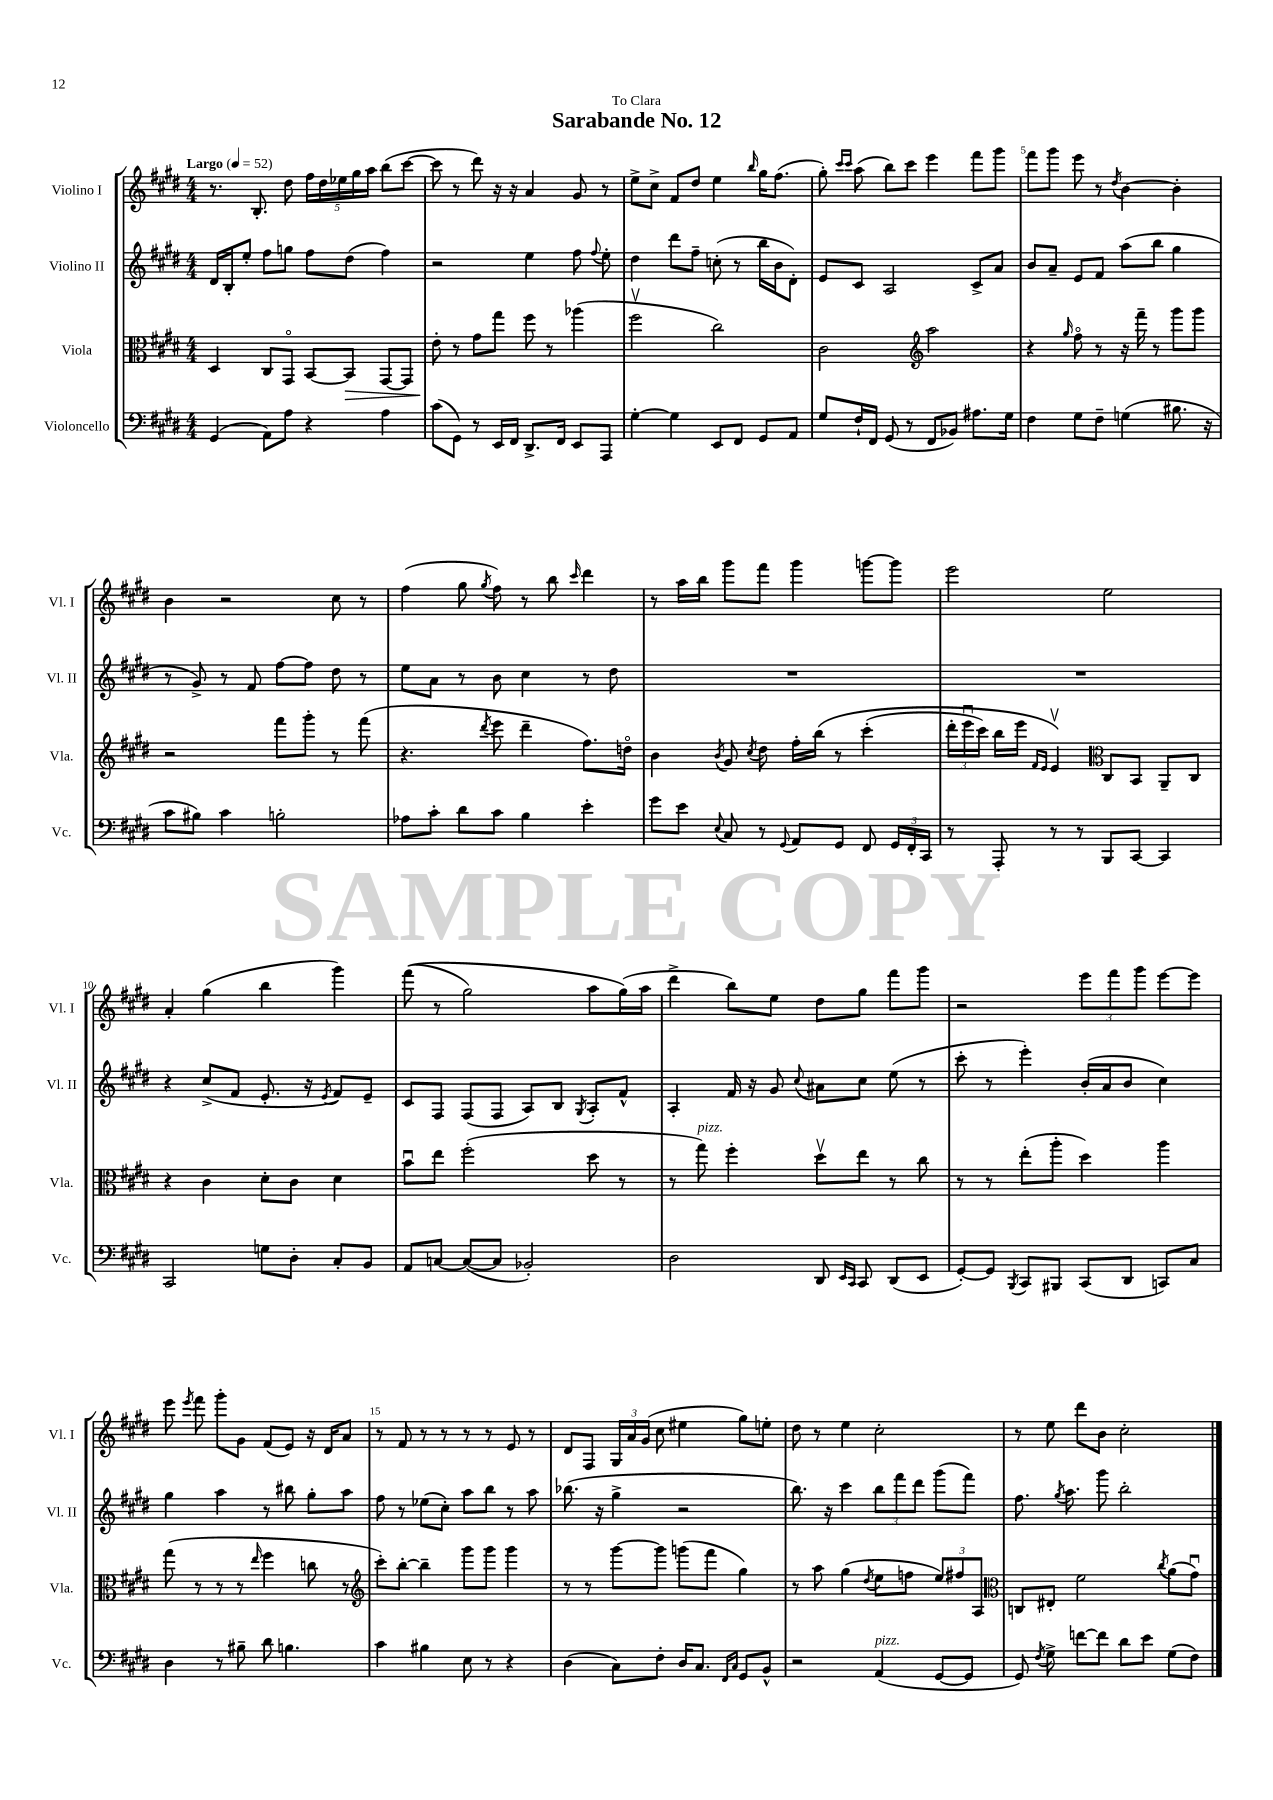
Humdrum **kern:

**kern	**kern	**kern	**kern
*staff4	*staff3	*staff2	*staff1
*clefF4	*clefC3	*clefG2	*clefG2
*k[f#c#g#d#]	*k[f#c#g#d#]	*k[f#c#g#d#]	*k[f#c#g#d#]
*M4/4	*M4/4	*M4/4	*M4/4
*MM52	*MM52	*MM52	*MM52
(4GG#	4D#	16d#	8.r
.	.	16B'	.
.	.	8ee'	.
.	.	.	8.B'
8AA)	8C#	8ff#	.
8A	8GG#o	8gg	8dd#
4r	[8BB	8ff#	20ff#
.	.	.	20dd#
.	.	.	20ee-
.	8BB]	(8dd#	.
.	.	.	20gg#
.	.	.	20aa
4A	[8GG#	4ff#)	(8bb
.	8GG#]	.	[8ccc#
=	=	=	=
(8c#	8e'	2r	8ccc#]
8GG#)	8r	.	8r
8r	8g#	.	8ddd#)
16EE	8gg#	.	16r
16FF#	.	.	16r
8.DD#^	8ff#	4ee	4a
.	8r	.	.
16FF#	.	.	.
8EE	(4aa-	8ff#	8g#
.	.	8qqff#	.
8AAA	.	8ee'	8r
=	=	=	=
[4G#'	2ff#v	4dd#	8ee^
.	.	.	8cc#^
4G#]	.	8ddd#	8f#
.	.	8ff#~	8dd#
8EE	2cc#)	(8cc'	4ee
8FF#	.	8r	.
.	.	.	16qqbb
8GG#	.	16bb	16gg#
.	.	16b	(8.ff#
8AA	.	8d#')	.
=	=	=	=
8G#	2c#	8e	8gg#')
.	.	.	16qqccc#
.	.	.	16qqccc#
16F#`	.	8c#	(8aa
16FF#	.	.	.
(8GG#	.	2A	8bb)
8r	.	.	8ccc#
*	*clefG2	*	*
8FF#	2aa	.	4eee
8BB-)	.	.	.
8.A#	.	8c#^	8fff#
.	.	8a	8ggg#
16G#	.	.	.
=	=	=	=
4F#	4r	8b	8fff#
.	.	8a~	8ggg#
.	16qqgg#	.	.
8G#	8ff#o	8e	8eee
8F#~	8r	8f#	8r
.	.	.	8qdd#
(4G	16r	(8aa	[4b
.	16fff#~	.	.
.	8r	8bb	.
8.B#	8ggg#	4gg#	4b']
.	8ggg#	.	.
16r	.	.	.
=	=	=	=
8c#	2r	8r	4b
8B#)	.	8g#^)	.
4c#	.	8r	2r
.	.	8f#	.
2B'	8fff#	[8ff#	.
.	8ggg#'	8ff#]	.
.	8r	8dd#	8cc#
.	(8fff#	8r	8r
=	=	=	=
8A-	4.r	8ee	(4ff#
8c#'	.	8a	.
8d#	.	8r	8gg#
.	8qddd#	.	8qgg#
8c#	8eee	8b	8ff#)
4B	4ddd#~	4cc#	8r
.	.	.	8bb
.	.	.	16qqccc#
4e'	8.ff#)	8r	4ddd#
.	.	8dd#	.
.	16ddo	.	.
=	=	=	=
8g#	4b	1r	8r
8e	.	.	16aa
.	.	.	16bb
8qqE	8qb	.	.
8C#	8g#	.	8ggg#
.	8qcc#	.	.
8r	8dd#	.	8fff#
8qqGG#	.	.	.
8AA	16ff#'	.	4ggg#
.	&(16bb	.	.
8GG#	8r	.	.
8FF#	(4ccc#'	.	[8ggg
24GG#	.	.	8ggg]
24FF#'	.	.	.
24CC#	.	.	.
=	=	=	=
8r	24ddd#'	1r	2eee
.	24eeeu	.	.
.	24ccc#)	.	.
8AAA'	16bb	.	.
.	16eee	.	.
.	16qqf#	.	.
.	16qqe	.	.
8r	4ev&)	.	.
8r	.	.	.
*	*clefC3	*	*
8BBB	8C#	.	2ee
[8CC#	8BB	.	.
4CC#]	8AA~	.	.
.	8C#	.	.
=	=	=	=
2CC#	4r	4r	4a'
.	4c#	(8cc#^	(4gg#
.	.	8f#	.
8G	8d#'	8.e'	4bb
8D#'	8c#	.	.
.	.	16r	.
.	.	8qe	.
8C#'	4d#	8f#)	4ggg#)
8BB	.	8e~	.
=	=	=	=
8AA	8bu	8c#	&((8fff#
[8C	8ee	8F#	8r
(8C_	(2ff#'	(8F#	2gg#)
8C]	.	8F#	.
2BB-')	.	8A)	.
.	.	8B	.
.	.	8qG#	.
.	8dd#	8A'	8aa
.	8r	8f#^^	(16gg#&)
.	.	.	16aa
=	=	=	=
2D#	8r	4A'	4ddd#^
.	8gg#)	.	.
.	4ff#'	16f#	8bb)
.	.	16r	.
.	.	8g#	8ee
.	.	8qqcc#	.
8DD#	8dd#v	8a#	8dd#
16qqEE	.	.	.
16qqCC#	.	.	.
8CC#	8ee	8cc#	8gg#
(8DD#	8r	(8ee	8fff#
8EE	8cc#	8r	8ggg#
=	=	=	=
[8GG#')	8r	8ccc#'	2r
8GG#]	8r	8r	.
8qBBB	.	.	.
8CC#	(8ee'	4eee')	.
8BBB#	8aa'	.	.
(8CC#	4dd#)	(16b'	12eee
.	.	16a	.
.	.	.	12fff#
8DD#	.	8b	.
.	.	.	12ggg#
8CC)	4aa	4cc#)	[8eee
8C#	.	.	8eee]
=	=	=	=
4D#	(8gg#	4gg#	8eee
.	.	.	8qeee
.	8r	.	8fff#
8r	8r	4aa	8ggg#'
8B#~	8r	.	8g#
.	16qqee	.	.
8d#	4ff#	8r	(8f#
4.B	.	8bb#	8e)
.	8cc	8gg#'	16r
.	.	.	16d#
.	8r	8aa	8a
=	=	=	=
*	*clefG2	*	*
4c#	8ccc#')	8ff#	8r
.	[8bb'	8r	8f#
4B#	4bb~]	(8ee-	8r
.	.	8cc#')	8r
8E	8ggg#	8aa	8r
8r	8ggg#	8bb	8r
4r	4ggg#	8r	8e
.	.	8aa	8r
=	=	=	=
(4D#	8r	(8.bb-	8d#
.	8r	.	8F#
.	.	16r	.
8C#)	[8ggg#	4gg#^	24G#
.	.	.	24a
.	.	.	(24g#
8F#'	8ggg#]	.	8cc#
16D#	(8ggg	2r	4ee#
8.C#	.	.	.
.	8fff#	.	.
16qqFF#	.	.	.
16qqC#	.	.	.
8GG#	4gg#)	.	8gg#)
8BB^^	.	.	8ee'
=	=	=	=
2r	8r	8.bb)	8dd#
.	8aa	.	8r
.	.	16r	.
.	(4gg#	4ccc#	4ee
.	8qdd#	.	.
(4AA	8ee	12bb	2cc#'
.	.	12fff#	.
.	8ff	.	.
.	.	12ddd#	.
[8GG#	12ee)	(8ggg#	.
.	12ff#	.	.
8GG#]	.	8fff#)	.
.	12A	.	.
=	=	=	=
*	*clefC3	*	*
8GG#)	8C	8.ff#	8r
8qF#	.	.	.
8G#^	8E#'	.	8ee
.	.	8qgg#	.
.	.	8.aa	.
[8f	2f#	.	8ddd#
8f]	.	8ggg#	8b
8d#	.	2bb'	2cc#'
8e	.	.	.
.	8qcc#	.	.
(8G#	(8a	.	.
8F#)	8g#u)	.	.
==	==	==	==
*-	*-	*-	*-
